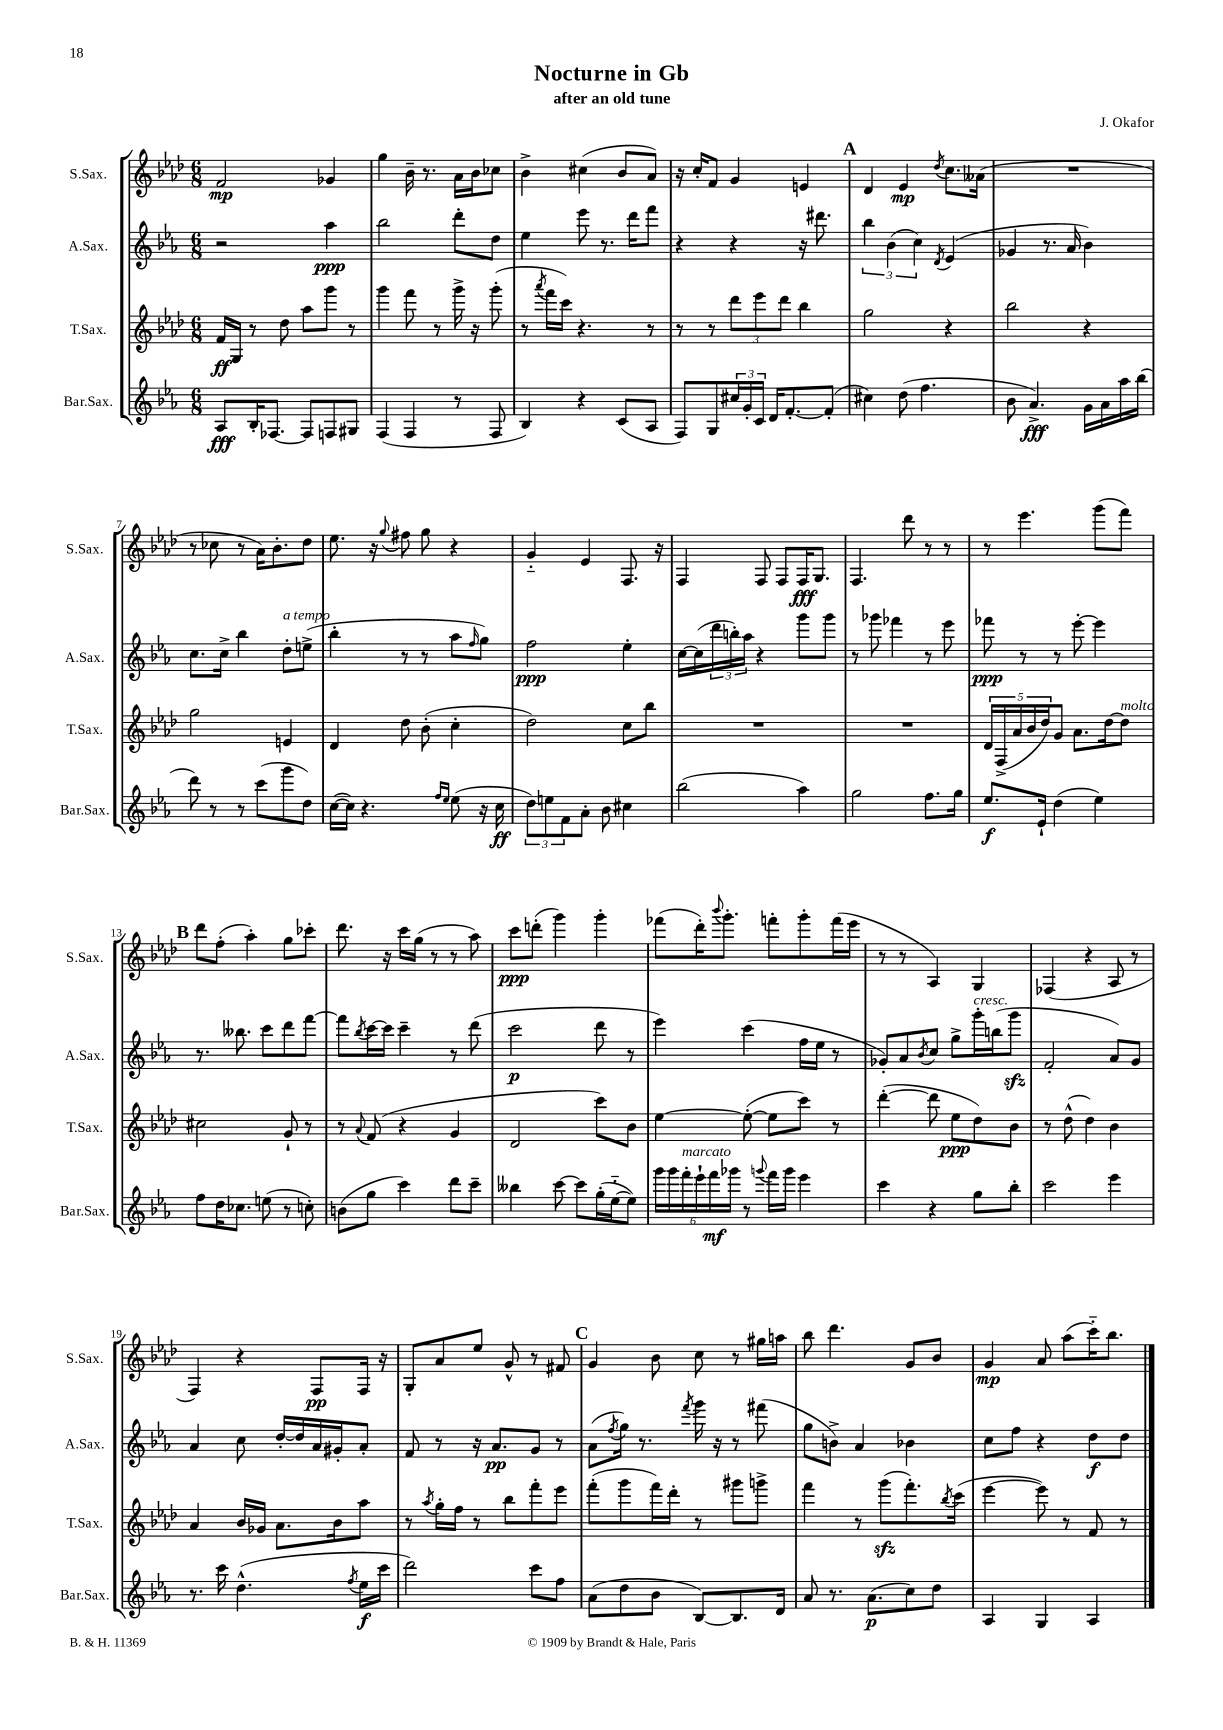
\header { title = "Nocturne in Gb" composer = "J. Okafor" subtitle = "after an old tune" }
<<
\new StaffGroup <<
\new Staff = "s0" \with { instrumentName = "S.Sax." shortInstrumentName = "S.Sax." } {
    \clef treble \key aes \major \numericTimeSignature \time 6/8
    f'2\mp ges'4 |
    g''4 bes'16-- r8. aes'16 bes'16 ces''8 |
    bes'4-> cis''4( bes'8 aes'8) |
    r16 c''16-. f'8 g'4 e'4 |
    \mark \markup { \bold "A" } des'4 ees'4\mp \acciaccatura { des''8 } c''8. aeses'16( |
    R2. |
    r8 ces''8 r8 aes'16) bes'8.-. des''8 |
    ees''8. r16 \appoggiatura { g''8 } fis''8 g''8 r4 |
    g'4-_ ees'4 f8. r16 |
    f4 f8 f8 f16\fff g8. |
    f4. des'''8 r8 r8 |
    r8 ees'''4. g'''8( f'''8) |
    \mark \markup { \bold "B" } des'''8 f''8-.( aes''4-.) g''8 ces'''8-. |
    des'''8. r16 c'''16 g''16( r8 r8 aes''8) |
    c'''8\ppp d'''8-.( g'''4) g'''4-. |
    fes'''8( des'''16-.) \appoggiatura { bes'''8 } g'''8.-. f'''8-. g'''8-. f'''16( ees'''16 |
    r8 r8 aes4) g4 |
    fes4( r4 aes8 r8 |
    f4) r4 f8\pp f16 r16 |
    g8-. aes'8 ees''8 g'8-^ r8 fis'8 |
    \mark \markup { \bold "C" } g'4 bes'8 c''8 r8 gis''16 a''16 |
    bes''8 des'''4. g'8 bes'8 |
    g'4\mp aes'8 aes''8( c'''16-_) bes''8. \bar "|." |
}
\new Staff = "s1" \with { instrumentName = "A.Sax." shortInstrumentName = "A.Sax." } {
    \clef treble \key ees \major \numericTimeSignature \time 6/8
    r2 aes''4\ppp |
    bes''2 d'''8-. d''8 |
    ees''4 ees'''8 r8. d'''16 f'''8 |
    r4 r4 r16 dis'''8. |
    \mark \markup { \bold "A" } \tuplet 3/2 { bes''4 bes'4( c''4) } \acciaccatura { d'8 } ees'4( |
    ges'4 r8. aes'16 bes'4) |
    c''8. c''16-> bes''4 d''8-.^\markup { \italic "a tempo" } e''8->( |
    bes''4-. r8 r8 aes''8 \grace { f''16 } g''8) |
    f''2\ppp ees''4-. |
    c''16~ c''16( \tuplet 3/2 { d'''16 b''16-.) aes''16 } r4 g'''8 g'''8 |
    r8 ges'''8 fes'''4 r8 ees'''8 |
    fes'''8\ppp r8 r8 ees'''8~-. ees'''4 |
    \mark \markup { \bold "B" } r8. beses''8. c'''8 d'''8 f'''8~ |
    f'''8 \acciaccatura { bes''8 } c'''16~ c'''16 c'''4-- r8 d'''8( |
    c'''2\p d'''8 r8 |
    ees'''4) c'''4( f''16 ees''16 r8 |
    ges'8-.) aes'8 \acciaccatura { bes'8 } c''8 g''8-> g'''16-.^\markup { \italic "cresc." } b''16( g'''8\sfz |
    f'2-. aes'8) g'8 |
    aes'4 c''8 d''16~-. d''16 aes'16 gis'16-. aes'8-. |
    f'8 r8 r16 aes'8.\pp g'8 r8 |
    \mark \markup { \bold "C" } aes'8( \acciaccatura { f''8 } g''16) r8. \acciaccatura { f'''8 } g'''16 r16 r8 fis'''8( |
    g''8 b'8->) aes'4 bes'4 |
    c''8 f''8 r4 d''8\f d''8 \bar "|." |
}
\new Staff = "s2" \with { instrumentName = "T.Sax." shortInstrumentName = "T.Sax." } {
    \clef treble \key aes \major \numericTimeSignature \time 6/8
    f'16\ff g16 r8 des''8 aes''8 g'''8 r8 |
    g'''4 f'''8 r8 g'''16-> r16 g'''8-.( |
    r8 \acciaccatura { aes'''8 } f'''16 c'''16) r4. r8 |
    r8 r8 \tuplet 3/2 { des'''8 ees'''8 des'''8 } bes''4 |
    \mark \markup { \bold "A" } g''2 r4 |
    bes''2 r4 |
    g''2 e'4 |
    des'4 des''8 bes'8-.( c''4-. |
    des''2) c''8 bes''8 |
    R2. |
    R2. |
    \tuplet 5/4 { des'16 f16->( aes'16 bes'16 des''16) } g'8 aes'8. des''16~ des''8^\markup { \italic "molto" } |
    \mark \markup { \bold "B" } cis''2 g'8-! r8 |
    r8 \appoggiatura { aes'8 } f'8( r4 g'4 |
    des'2 c'''8) bes'8 |
    ees''4~ ees''8~-.( ees''8 c'''8) r8 |
    des'''4~-.( des'''8 ees''8\ppp des''8) bes'8 |
    r8 des''8-^( des''4) bes'4 |
    aes'4 bes'16 ges'16 aes'8. bes'16 aes''8 |
    r8 \acciaccatura { aes''8 } g''16-. f''16 r8 bes''8 f'''8-. ees'''8 |
    \mark \markup { \bold "C" } f'''8-.( g'''8 f'''16) des'''16-. r8 gis'''8 g'''8-> |
    f'''4 r8 g'''8\sfz( f'''8.-.) \acciaccatura { bes''8 } c'''16( |
    ees'''4~ ees'''8) r8 f'8 r8 \bar "|." |
}
\new Staff = "s3" \with { instrumentName = "Bar.Sax." shortInstrumentName = "Bar.Sax." } {
    \clef treble \key ees \major \numericTimeSignature \time 6/8
    aes8\fff bes16-. fes8.~ fes8 f8 gis8 |
    f4( f4 r8 f8 |
    bes4) r4 c'8( aes8 |
    f8) g8 \tuplet 3/2 { cis''16 g'16-. c'16 } d'16 f'8.~-. f'8-.( |
    \mark \markup { \bold "A" } cis''4) d''8( f''4. |
    bes'8 aes'4.->\fff) g'16 aes'16 aes''16 bes''16( |
    d'''8) r8 r8 c'''8( g'''8 d''8) |
    c''16~( c''16) r4. \grace { f''16 ees''16 } ees''8( r16 c''16\ff |
    \tuplet 3/2 { d''8) e''8 f'8 } aes'8-. bes'8 cis''4 |
    bes''2( aes''4) |
    g''2 f''8. g''16 |
    ees''8.\f ees'16-! d''4( ees''4) |
    \mark \markup { \bold "B" } f''8 d''16 ces''8. e''8( r8 c''8-.) |
    b'8( g''8 c'''4) d'''8 c'''8-- |
    beses''4 c'''8~ c'''8 g''16-.( ees''16~-_ ees''8) |
    \tuplet 6/4 { g'''16 g'''16 f'''16-.^\markup { \italic "marcato" } ees'''16-! f'''16\mf ges'''16 } r8 \appoggiatura { g'''8 } f'''16 g'''16 ees'''4 |
    c'''4 r4 g''8 bes''8-. |
    c'''2 ees'''4 |
    r8. c'''16 d''4.-^( \acciaccatura { f''8 } ees''16\f c'''16 |
    d'''2) c'''8 f''8 |
    \mark \markup { \bold "C" } aes'8( d''8 bes'8 bes8~) bes8. d'16 |
    aes'8 r8. aes'8.\p( c''8) d''8 |
    aes4 g4 aes4 \bar "|." |
}
>>
>>
